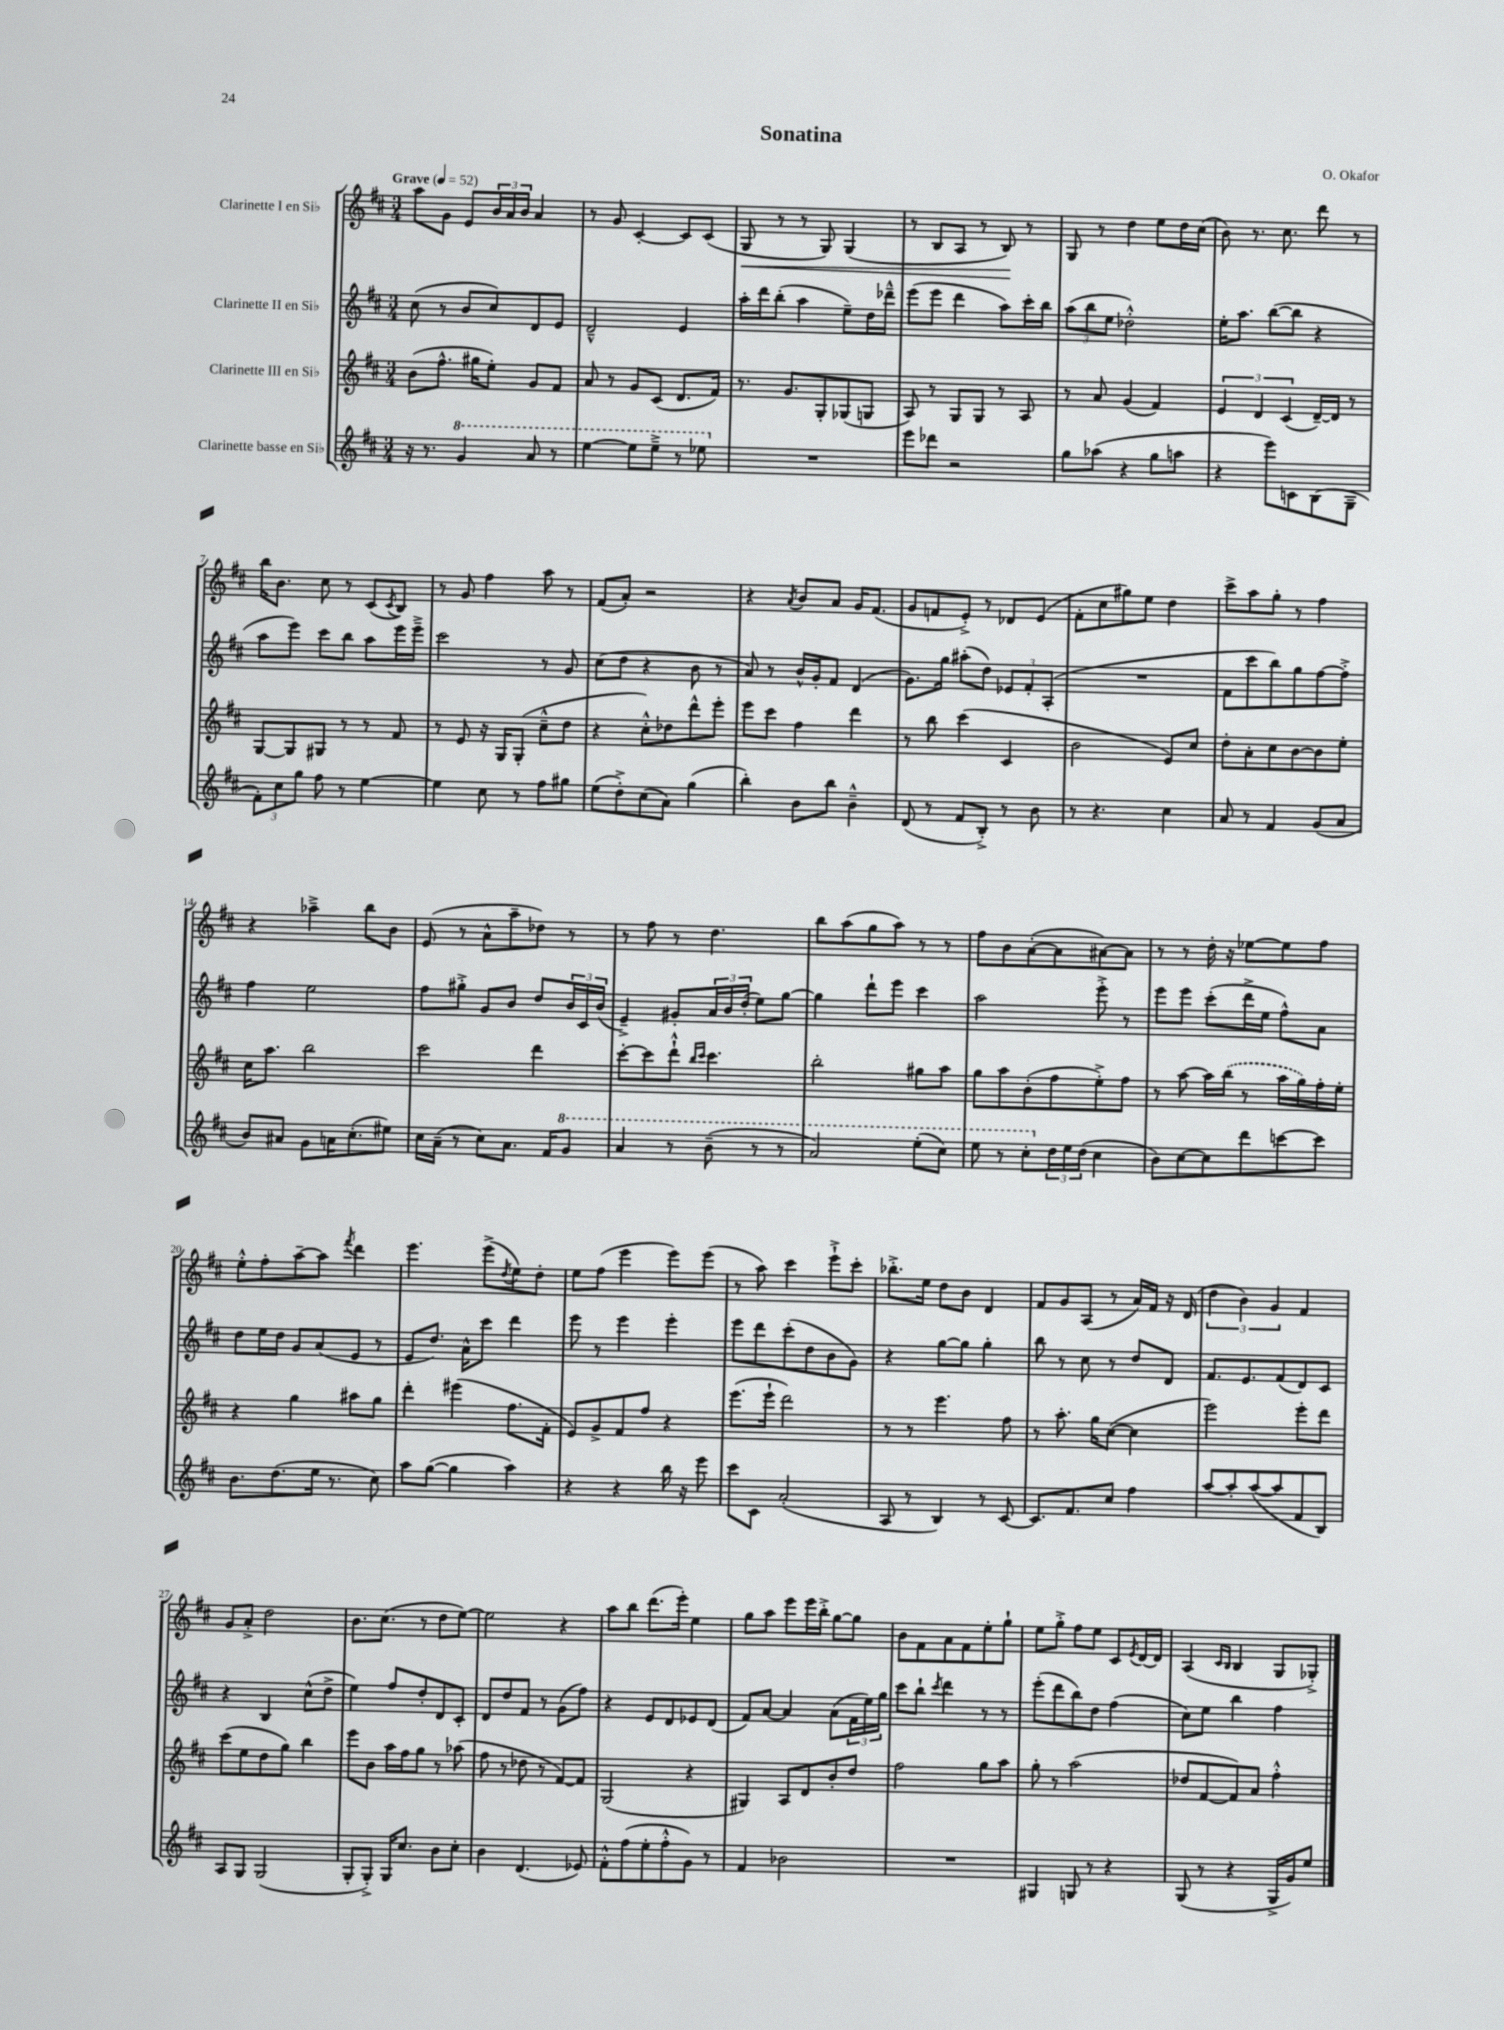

**kern	**kern	**kern	**kern	**dynam
*part4	*part3	*part2	*part1	*part1
*staff4	*staff3	*staff2	*staff1	*staff1
*I"Clarinette basse en Si♭	*I"Clarinette III en Si♭	*I"Clarinette II en Si♭	*I"Clarinette I en Si♭	*
*clefG2	*clefG2	*clefG2	*clefG2	*
*k[f#c#]	*k[f#c#]	*k[f#c#]	*k[f#c#]	*
*M3/4	*M3/4	*M3/4	*M3/4	*
*MM52	*MM52	*MM52	*MM52	*
=1	=1	=1	=1	=1
!	!	!	!LO:TX:a:B:t=Grave	!
16r	(8b\L	(8cc#\	8aa\L	.
8.r	.	.	.	.
.	8.ff#^^\J	8r	8g\J	.
*8va	*	*	*	*
4gg/	.	8b/L	8e/L	.
.	16gg#X\KL	.	.	.
.	8ee'\J)	8cc#/)	24b/L	.
.	.	.	24a/	.
.	.	.	24b/JJ	.
8aa/	8g/L	8d/	4a/	.
8r	8f#/J	8e/J	.	.
=2	=2	=2	=2	=2
[4eee\	8a/	2d~^^/	8r	.
.	8r	.	8g/	.
8eee\L]	8g/L	.	[4c#'/	.
8eee~^\J	(8c#/J	.	.	.
8r	8.d/L	4e/	8c#/L]	.
8eee-X\	.	.	(8c#/J	.
.	16f#/Jk)	.	.	.
=3	=3	=3	=3	=3
*X8va	*	*	*	*
!	!	!	!	!LO:HP:b
2.r	8.r	16aa'\LL	8G/	<
.	.	16ddd\J	.	.
.	.	(8bb'\J	8r	.
.	8.g/L	.	.	.
.	.	4aa\	8r	.
.	8G'/	.	8G/)	.
.	(8G-X/	8ee~\L)	(4G/	.
.	8Gn/J	16dd\L	.	.
.	.	16ddd-X~^^\JJ	.	.
=4	=4	=4	=4	=4
8eee\L	8A/)	(8eee\L	8r	.
8ddd-X\J	8r	8eee\J	8B/L	.
2r	8G/L	4ddd\	8A/J	.
.	8G/J	.	8r	.
.	8r	8aa\L)	8B/)	.
.	8A/	16ccc#'\L	8r	[
.	.	16bb\JJ	.	.
=5	=5	=5	=5	=5
8gg\L	8r	(12aa\L	8G/	.
.	.	12bb\	.	.
(8aa-X\J	8a/	.	8r	.
.	.	12ee\J	.	.
4r	(4g/	2dd-X'^^\)	4dd\	.
8gg\L	4f#/)	.	8ee\L	.
8aan\J	.	.	16dd\L	.
.	.	.	(16cc#\JJ	.
=6	=6	=6	=6	=6
4r	6e/	16ee'\KL	8b\)	.
.	.	8.aa\J	.	.
.	.	.	8.r	.
.	6d/	.	.	.
8eee\L)	.	([8bb\L	.	.
.	.	.	8.cc#\	.
.	(6c#/	.	.	.
8cn\	.	8bb\J]	.	.
(8B\	[16d~/LL)	4r	8ddd\	.
.	16d/JJ]	.	.	.
8G~\J	8r	.	8r	.
!!LO:LB:g=z
=7	=7	=7	=7	=7
12f#'\L)	[8G/L	8aa\L	16bb\KL	.
.	.	.	8.b\J	.
12cc#\	.	.	.	.
.	8G/]	8eee\J)	.	.
12gg\J	.	.	.	.
8ff#\	8G#X/J	8ccc#\L	8cc#\	.
8r	8r	8bb\J	8r	.
[4ee\	8r	8aa\L	(8c#/L	.
.	.	.	8qc#/	.
.	8f#/	16eee\L	8B/J)	.
.	.	16eee~^\JJ	.	.
=8	=8	=8	=8	=8
4ee\]	8r	2ccc#\	8r	.
.	8e/	.	8g/	.
8cc#\	16r	.	4ff#\	.
.	16G/KL	.	.	.
8r	(8G'/J	.	.	.
8ff#\L	8cc#~^^\L	8r	8aa\	.
8gg#X\J	8dd\J	8g/	8r	.
=9	=9	=9	=9	=9
(8ee\L	4r	(8cc#\L	(8f#/L	.
8dd'^\)	.	8dd\J	8a'/J)	.
(8cc#\	8cc#'^^\L)	4r	2r	.
8a\J)	8dd-X\	.	.	.
(4gg\	8ddd^^\	8b\	.	.
.	8eee'\J	8r	.	.
=10	=10	=10	=10	=10
4bb'\)	8eee\L	8a/)	4r	.
.	8ccc#\J	8r	.	.
.	.	.	8qa/	.
8b\L	4ff#\	16b^^/LL	8b/L	.
.	.	16g'/J	.	.
8bb\J	.	8f#/J	8a/J	.
4b~^^\	4ddd\	(4d/	16g/KL	.
.	.	.	(8.f#/J	.
=11	=11	=11	=11	=11
(8d/	8r	8.g\L)	8g/L	.
8r	8bb\	.	8fn/	.
.	.	16gg\Jk	.	.
8f#/L	(4ccc#\	(8aa#X'\L	8e'^/J)	.
8B'^/J)	.	8dd\J)	8r	.
8r	4c#/	12e-X/L	8d-X/L	.
.	.	12f#'/	.	.
8b\	.	.	(8e/J	.
.	.	(12A'/J	.	.
=12	=12	=12	=12	=12
8r	2b\	2.r	8f#'\L	.
4.r	.	.	8cc#\	.
.	.	.	8gg#X\)	.
.	.	.	8ee\J	.
4cc#\	8e/L)	.	4dd\	.
.	8cc#/J	.	.	.
=13	=13	=13	=13	=13
8a/	8dd'\L	8f#\L	8ccc#^\L	.
8r	8a'\	8ccc#\	8aa\	.
4f#/	8cc#\	8bb\)	8gg'\J	.
.	[8b\	8gg\	8r	.
(8g/L	8b\]	[8ff#\	4ff#\	.
8a/J	8ee'\J	8ff#'^\J]	.	.
!!LO:LB:g=z
=14	=14	=14	=14	=14
8b/L)	16cc#\KL	4ff#\	4r	.
.	8.aa\J	.	.	.
8a#X/J	.	.	.	.
8g\L	2bb\	2ee\	4aa-X~^\	.
16an\K	.	.	.	.
(8.cc#'\	.	.	.	.
.	.	.	8bb\L	.
8ee#X\J)	.	.	8b\J	.
=15	=15	=15	=15	=15
16cc#\LL	2ccc#\	8ff#\L	(8e/	.
(16a~\JJ	.	.	.	.
8r	.	8gg#X'^\J	8r	.
8cc#\L)	.	8g/L	8a^^\L	.
8.a\J	.	8b/J	8aa~\	.
.	4ddd\	8dd/L	8dd-X\J)	.
16f#/KL	.	.	.	.
*8va	*	*	*	*
8gg/J	.	24b/L	8r	.
.	.	24c#/	.	.
.	.	(24b/JJ	.	.
=16	=16	=16	=16	=16
4aa/	[8ccc#'\L	4e~^/)	8r	.
.	8ccc#\]	.	8ff#\	.
8r	8ddd`^^\J	8g#X'/L	8r	.
.	16qqbb/LL	.	.	.
.	16qqccc#/JJ	.	.	.
(8bb~\	4.ccc#\	24a/L	4.dd\	.
.	.	24b/	.	.
.	.	(24dd'/JJ	.	.
8r	.	8ee\L)	.	.
8r	.	[8gg\J	.	.
=17	=17	=17	=17	=17
2aa/)	2bb'\	4gg\]	8bb\L	.
.	.	.	(8aa\	.
.	.	8ddd`\L	8gg\	.
.	.	8eee\J	8aa\J)	.
(8eee'\L	8gg#X\L	4ccc#\	8r	.
8ccc#\J)	8aa\J	.	8r	.
=18	=18	=18	=18	=18
8eee\	8gg\L	2aa\	8ff#\L	.
8r	8aa\	.	8b\	.
8ccc#'\L	(8b'\	.	([8a'\	.
*X8va	*	*	*	*
24dd\L	8ff#\	.	8a\]	.
24ee\	.	.	.	.
(24dd\JJ	.	.	.	.
4cc#\	8ee'^\)	8eee'^\	[8a#X\)	.
.	8ff#\J	8r	8a#\J]	.
=19	=19	=19	=19	=19
8b\L)	8r	8eee\L	8r	.
[8cc#\	[8aa\	8eee\J	8r	.
8cc#\]	16aa\LL]	(8ccc#'\L	16dd'\	.
.	(16bb\JJ	.	16r	.
8ddd\	8r	16ddd^\L	[8ee-X\L	.
.	.	16ee\JJ	.	.
[8cccn\	16aa\LL	8ff#^^\L)	8ee-\]	.
.	16gg\)	.	.	.
8ccc\J]	16ff#'\	8a\J	8ff#\J	.
.	16ee'\JJ	.	.	.
!!LO:LB:g=z
=20	=20	=20	=20	=20
8.b\L	4r	8dd\L	8ee'^^\L	.
.	.	16ee\L	8ff#'\	.
(8.dd\	.	16dd\JJ	.	.
.	4gg\	8g/L	[8aa~\	.
16ee\Jk	.	(8a/	8aa\J]	.
8.r	.	.	.	.
.	.	.	8qfff#/	.
.	8aa#X\L	8e/J	4ddd\	.
8cc#\)	8gg\J	8r	.	.
=21	=21	=21	=21	=21
8aa\L	4ddd'\	8e/L	4.eee\	.
([8gg\J	.	8.dd/J)	.	.
4gg\]	(4eee#X\	.	.	.
.	.	16a^^\KL	.	.
.	.	8ccc#\J	(8eee^\L	.
.	.	.	8qdd/	.
4aa\)	8.ff#\L	4ddd\	8ee\)	.
.	.	.	8dd'\J	.
.	16f#'\Jk	.	.	.
=22	=22	=22	=22	=22
4r	8e/L)	8eee\	8ee\L	.
.	8g^/	8r	(8ff#\J	.
4r	8f#/	4eee\	4eee\	.
.	8ff#/J	.	.	.
16bb\	4r	4eee'\	8eee\L)	.
16r	.	.	.	.
8eee\	.	.	(8eee\J	.
=23	=23	=23	=23	=23
8ccc#\L	(8.eee\L	8eee\L	8r	.
8c#\J	.	8ddd\	8aa\)	.
.	16eee`\Jk	.	.	.
(2a'/	2ddd\)	(8ccc#'\	4ccc#\	.
.	.	8dd\	.	.
.	.	8b\	8eee`^\L	.
.	.	8g\J)	8ccc#'\J	.
=24	=24	=24	=24	=24
8A/	8r	4r	8.bb-X'^\L	.
8r	8r	.	.	.
.	.	.	16ee\Jk	.
4B/)	4.eee\	[8gg\L	8dd\L	.
.	.	8gg\J]	8b\J	.
8r	.	4gg'\	4d/	.
[8c#/	8ff#\	.	.	.
=25	=25	=25	=25	=25
8.c#/L]	8r	8bb\	8f#/L	.
.	8.aa'\	8r	8g/	.
8.f#/	.	.	.	.
.	.	8cc#\	(8A/J	.
.	16gg\KL	.	.	.
8cc#/J	([8cc#\J	8r	8r	.
4ff#\	4cc#\]	8dd/L	16a/LL)	.
.	.	.	16f#/JJ	.
.	.	8d/J	16r	.
.	.	.	(16d/	.
=26	=26	=26	=26	=26
[8aa/L	2eee\)	8.f#/L	6dd\	.
8aa'/]	.	.	.	.
.	.	.	6b\)	.
.	.	8.e/	.	.
([8aa/	.	.	.	.
.	.	.	6g/	.
8aa/]	.	(8f#/	.	.
8f#/	8eee'\L	8d/)	4f#/	.
8B/J)	8ddd\J	8c#/J	.	.
!!LO:LB:g=z
=27	=27	=27	=27	=27
8A/L	(8ccc#\L	4r	8g/L	.
8G/J	8ee\	.	8a'^/J	.
(2G/	8dd\	4B/	2dd\	.
.	8gg\J)	.	.	.
.	4bb\	(8cc#^^\L	.	.
.	.	8dd^\J	.	.
=28	=28	=28	=28	=28
8G'/L	8eee\L	4ee\)	8.b\L	.
8G'^/J)	8b\J	.	.	.
.	.	.	(8.cc#\J	.
16G/KL	16aa\LL	8ff#/L	.	.
8.cc#/J	16ff#\J	.	.	.
.	8gg\J	8dd'/	8r	.
8b\L	8r	8d/	8dd\L	.
8cc#'\J	(8aa-X\	8c#'/J	[8ee\J)	.
=29	=29	=29	=29	=29
4b\	8ff#\	8d/L	2ee\]	.
.	8r	8dd/	.	.
(4.d/	8dd-X\	8f#/J	.	.
.	8r	8r	.	.
.	[8f#/L)	(8g\L	4r	.
8e-X/)	8f#/J]	8ff#\J)	.	.
=30	=30	=30	=30	=30
8f#'^^\L	(2G/	4r	8aa\L	.
(8ff#\	.	.	8bb\J	.
8ee'\	.	8e/L	(8.ddd\L	.
8ff#'^^\	.	8d/	.	.
.	.	.	16eee'\Jk)	.
8g\J)	4r	8e-X/	4ee\	.
8r	.	(8d/J	.	.
=31	=31	=31	=31	=31
4f#/	4G#X/)	8f#/L)	8gg\L	.
.	.	[8a/J	8aa\J	.
2b-X\	8A/L	4a/]	8eee\L	.
.	8d/	.	16eee\L	.
.	.	.	16bb'^\JJ	.
.	8b'/	(8a\L	[8gg\L	.
.	8dd/J	24f#\L	8gg\J]	.
.	.	24ee\)	.	.
.	.	24gg\JJ	.	.
=32	=32	=32	=32	=32
2.r	2ff#\	8ccc#\L	8b\L	.
.	.	8bb`\J	8f#\	.
.	.	8qccc#/	.	.
.	.	4ddd\	8a\	.
.	.	.	8f#\	.
.	8gg\L	8r	8ee'\	.
.	8aa\J	8r	8gg`\J	.
=33	=33	=33	=33	=33
4G#X/	8gg'\	(8eee'\L	8ee\L	.
.	8r	8ddd\	8gg'^\J	.
8Gn/	(2aa\	8bb\)	8ff#\L	.
8r	.	8dd\J	8ee\J	.
4r	.	(4ff#\	8c#/L	.
.	.	.	8qe/	.
.	.	.	[16d/L	.
.	.	.	16d/JJ]	.
=34	=34	=34	=34	=34
(8G/	8dd-X/L	8cc#\L)	(4A/	.
8r	[8f#/	8ee\J	.	.
.	.	.	16qqc#/LL	.
.	.	.	16qqB/JJ	.
4r	8f#/])	4bb\	4B/	.
.	8a/J	.	.	.
16G^/LL	4ff#'^^\	4ff#\	8G/L	.
16g/J)	.	.	.	.
8ee/J	.	.	8G-X'^/J)	.
==	==	==	==	==
*-	*-	*-	*-	*-
